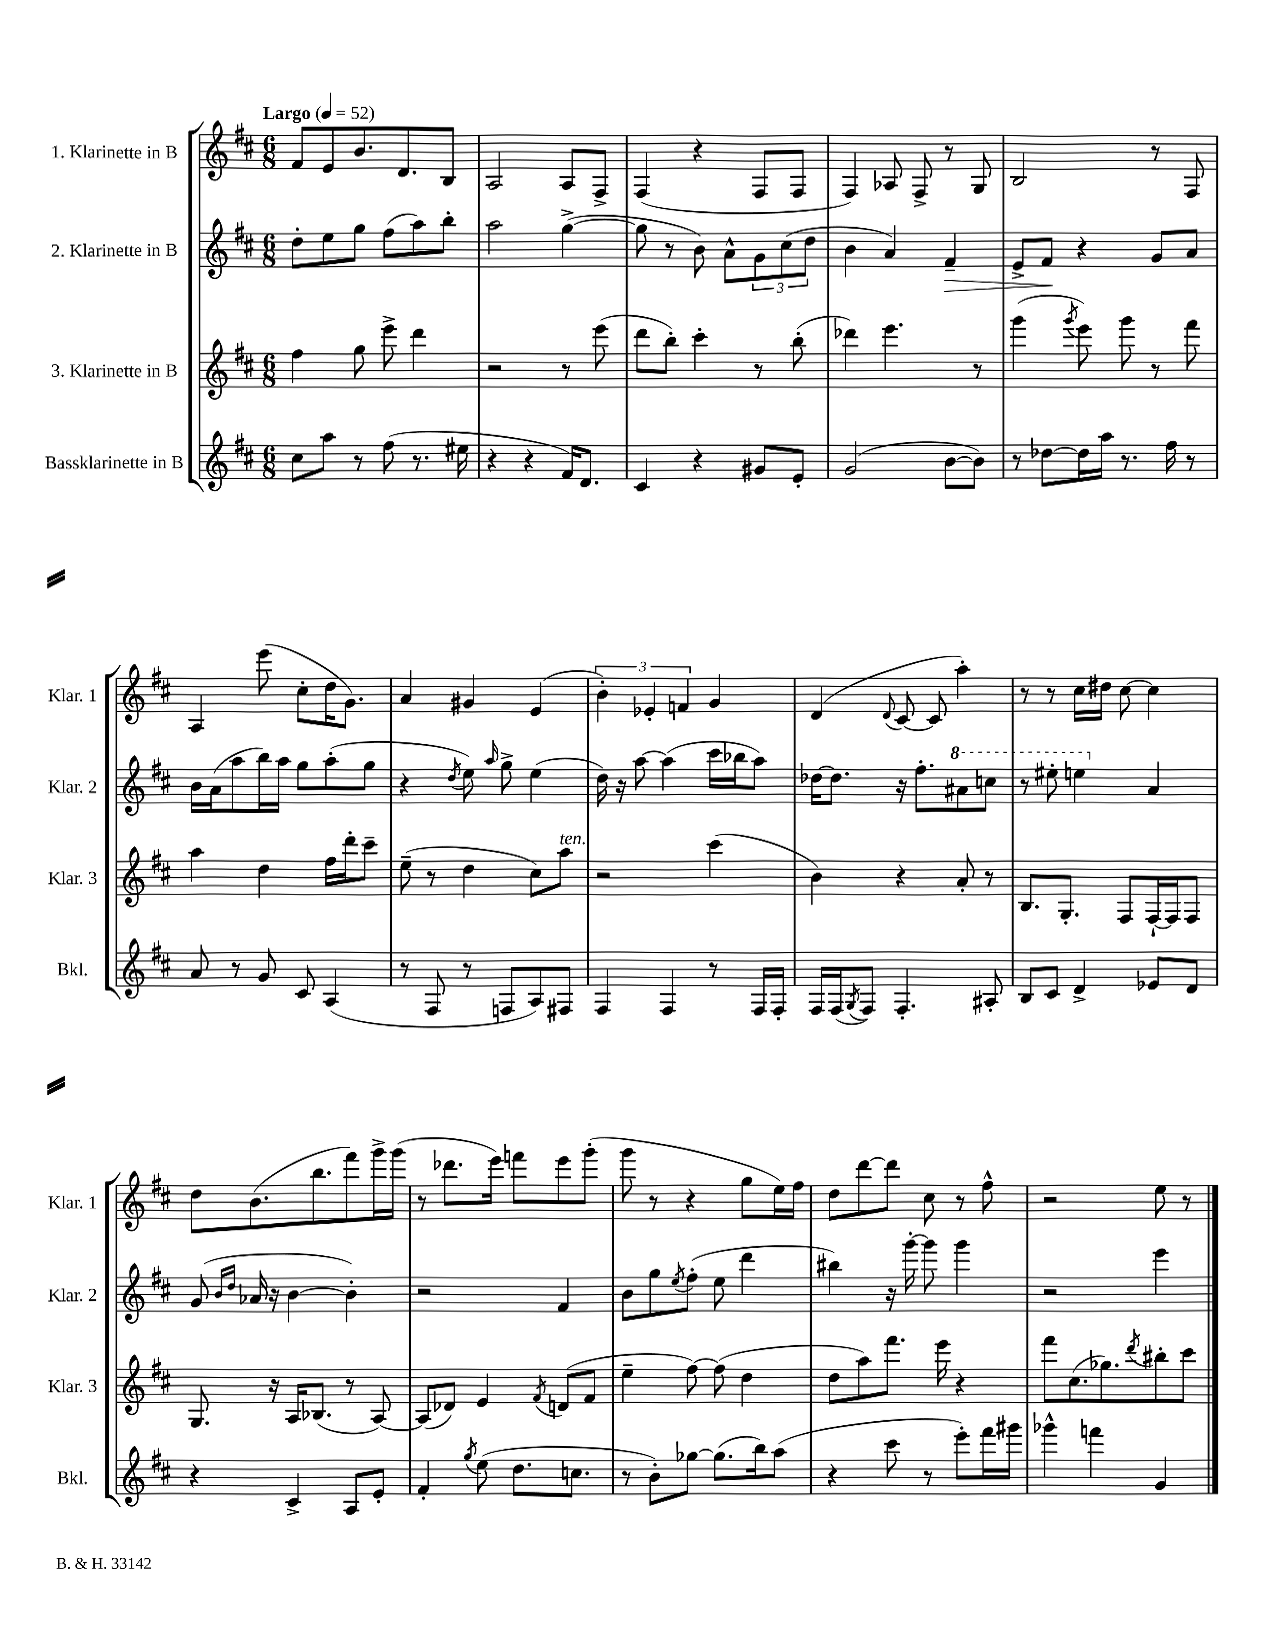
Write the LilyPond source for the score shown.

<<
\new StaffGroup <<
\new Staff = "s0" \with { instrumentName = "1. Klarinette in B" shortInstrumentName = "Klar. 1" } {
    \clef treble \key d \major \numericTimeSignature \time 6/8 \tempo "Largo" 4 = 52
    fis'8 e'8 b'8. d'8. b8 |
    a2 a8 fis8-> |
    fis4( r4 fis8 fis8 |
    fis4) aes8 fis8-> r8 g8 |
    b2 r8 fis8 |
    a4 e'''8( cis''8-. d''16 g'8.) |
    a'4 gis'4 e'4( |
    \tuplet 3/2 { b'4-.) ees'4-. f'4 } g'4 |
    d'4( \appoggiatura { d'8 } cis'8~ cis'8 a''4-.) |
    r8 r8 cis''16 dis''16 cis''8~ cis''4 |
    d''8 b'8.( b''8. fis'''8) g'''16-> g'''16( |
    r8 des'''8. e'''16) f'''8 e'''8 g'''8-.( |
    g'''8 r8 r4 g''8 e''16) fis''16 |
    d''8 d'''8~ d'''8 cis''8 r8 fis''8-^ |
    r2 e''8 r8 \bar "|." |
}
\new Staff = "s1" \with { instrumentName = "2. Klarinette in B" shortInstrumentName = "Klar. 2" } {
    \clef treble \key d \major \numericTimeSignature \time 6/8
    d''8-. e''8 g''8 fis''8( a''8) b''8-. |
    a''2 g''4~->( |
    g''8 r8 b'8) a'8-^ \tuplet 3/2 { g'8 cis''8( d''8 } |
    b'4 a'4) fis'4--\> |
    e'8-> fis'8\! r4 g'8 a'8 |
    b'16 a'16( a''8 b''16) a''16 g''8 a''8-.( g''8 |
    r4 \acciaccatura { d''8 } e''8) \grace { a''16 } g''8-> e''4( |
    d''16) r16 a''8~ a''4( cis'''16 bes''16 a''8) |
    des''16~ des''8. r16 fis''8.-. \ottava #1 ais''8 c'''8 |
    r8 eis'''8-. e'''4 \ottava #0 a'4 |
    g'8( \grace { b'16 d''16 } aes'16 r16 b'4~ b'4-.) |
    r2 fis'4 |
    b'8 g''8 \acciaccatura { e''8 } fis''8-.( e''8 d'''4 |
    bis''4) r16 g'''16~-. g'''8 g'''4 |
    r2 e'''4 \bar "|." |
}
\new Staff = "s2" \with { instrumentName = "3. Klarinette in B" shortInstrumentName = "Klar. 3" } {
    \clef treble \key d \major \numericTimeSignature \time 6/8
    fis''4 g''8 e'''8-> d'''4 |
    r2 r8 e'''8( |
    d'''8 b''8-.) cis'''4-. r8 b''8-.( |
    des'''4) e'''4. r8 |
    g'''4( \acciaccatura { g'''8 } e'''8) g'''8 r8 fis'''8 |
    a''4 d''4 fis''16 d'''16-. cis'''8-- |
    e''8--( r8 d''4 cis''8) a''8^\markup { \italic "ten." } |
    r2 cis'''4( |
    b'4) r4 a'8-. r8 |
    b8. g8.-. fis8 fis16~-! fis16 fis8 |
    g8. r16 a16 bes8.( r8 a8~) |
    a8( des'8) e'4 \acciaccatura { fis'8 } d'8( fis'8 |
    e''4-- fis''8~) fis''8( d''4 |
    d''8 a''8) fis'''8. e'''16 r4 |
    fis'''8 cis''8.( ges''8.) \acciaccatura { d'''8 } bis''8-. cis'''8 \bar "|." |
}
\new Staff = "s3" \with { instrumentName = "Bassklarinette in B" shortInstrumentName = "Bkl." } {
    \clef treble \key d \major \numericTimeSignature \time 6/8
    cis''8 a''8 r8 fis''8( r8. eis''16 |
    r4 r4 fis'16) d'8. |
    cis'4 r4 gis'8 e'8-. |
    g'2( b'8~ b'8) |
    r8 des''8~ des''16 a''16 r8. fis''16 r8 |
    a'8 r8 g'8 cis'8 a4( |
    r8 fis8 r8 f8 a8) fis8 |
    fis4 fis4 r8 fis16 fis16-. |
    fis16 fis16( \acciaccatura { g8 } fis8) fis4.-. ais8-. |
    b8 cis'8 d'4-> ees'8 d'8 |
    r4 cis'4-> a8 e'8-. |
    fis'4-. \acciaccatura { g''8 } e''8( d''8. c''8. |
    r8 b'8-.) ges''8~ ges''8.( b''16) a''8( |
    r4 cis'''8 r8 e'''8-.) fis'''16 gis'''16 |
    ges'''4-^ f'''4 g'4 \bar "|." |
}
>>
>>
\layout { \context { \Score \remove "Bar_number_engraver" } }
